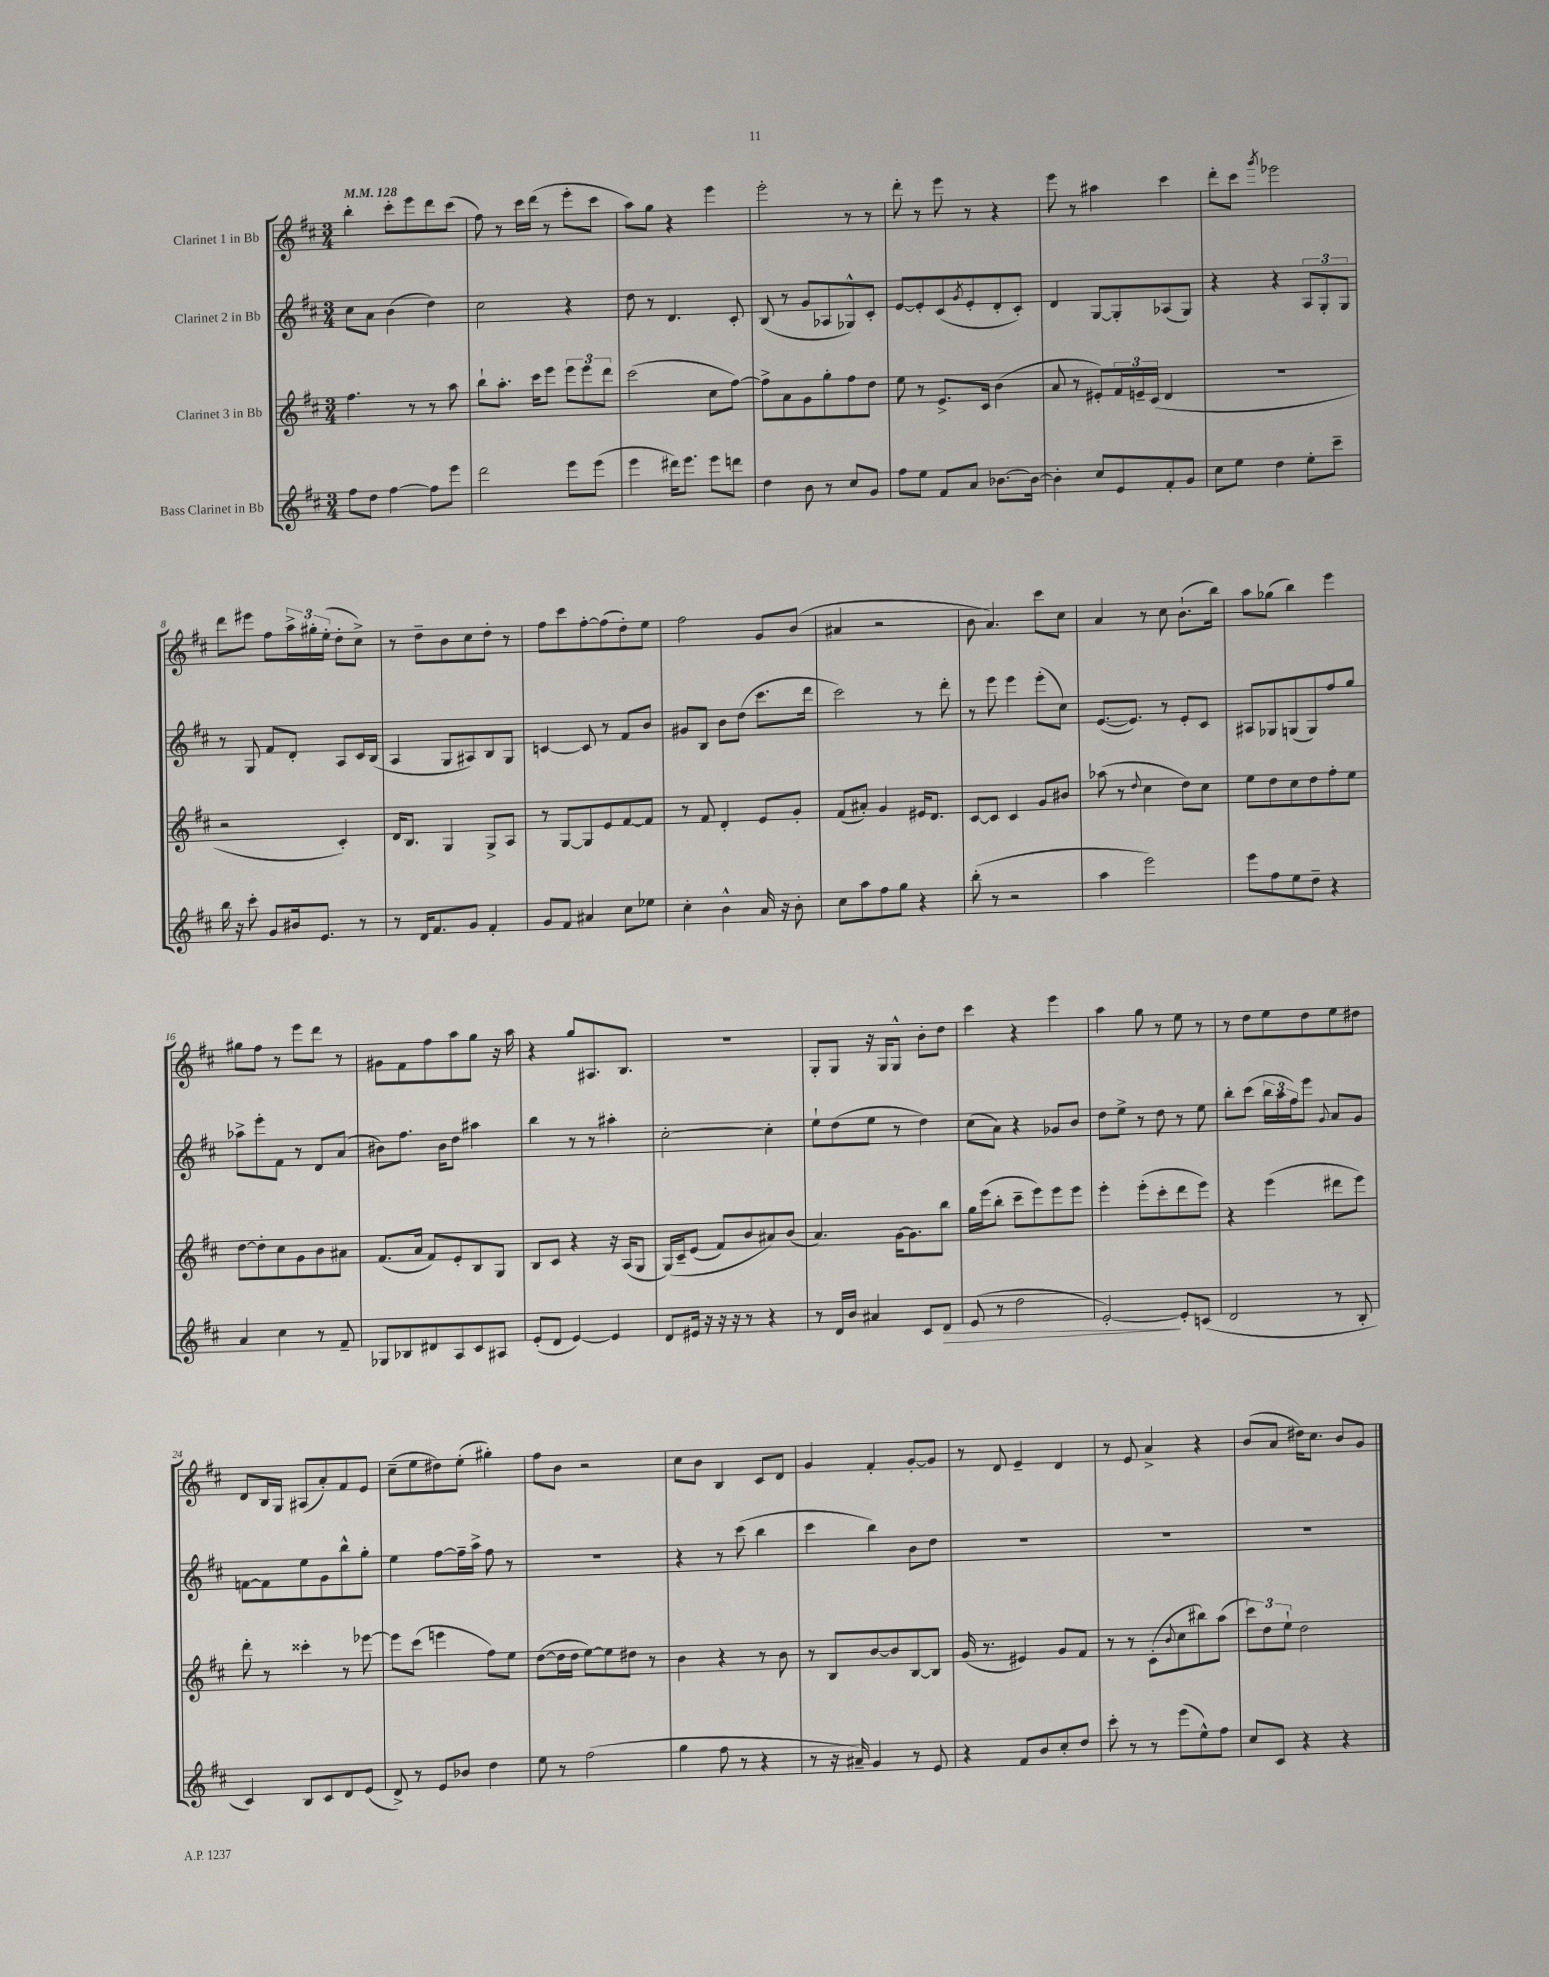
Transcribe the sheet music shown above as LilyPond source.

<<
\new StaffGroup <<
\new Staff = "s0" \with { instrumentName = "Clarinet 1 in Bb" } {
    \clef treble \key d \major \numericTimeSignature \time 3/4 \tempo 4 = 128
    b''4-. cis'''8-. e'''8 d'''8 cis'''8( |
    fis''8) r8 cis'''16 d'''16( r8 e'''8-. cis'''8 |
    a''8) g''8 r4 e'''4 |
    e'''2-. r8 r8 |
    d'''8-. r8 e'''8 r8 r4 |
    e'''8 r8 ais''4 cis'''4 |
    d'''8-. cis'''8 \acciaccatura { g'''8 } ees'''2 |
    d'''8 eis'''8 fis''8 \tuplet 3/2 { a''16-> gis''16-. e''16-.( } d''8-. cis''8->) |
    r8 d''8-- b'8 cis''8 d''8-. r8 |
    fis''8 cis'''8 fis''8~-. fis''8( d''8-.) e''8 |
    fis''2 g'8 b'8( |
    ais'4 r2 |
    b'8 a'4.) cis'''8 cis''8 |
    a'4 r8 cis''8 b'8.-!( b''16) |
    a''8 ges''8( b''4) e'''4 |
    gis''8 fis''8 r8 e'''8 d'''8 r8 |
    gis'8 fis'8 fis''8 a''8 g''8 r16 a''16 |
    r4 g''8 ais8. b8. |
    R2. |
    g8-. g8 r16 g16 g8-^ b'8-. d''8 |
    cis'''4 r4 e'''4 |
    a''4 g''8 r8 e''8 r8 |
    r8 d''8 e''8 d''8 e''8 dis''8 |
    d'8 b16 g16 ais8( a'8-.) fis'8 e'8 |
    cis''8--( e''8 dis''8) e''8-.( gis''4-.) |
    fis''8 b'8 r2 |
    cis''8 b'8 b4 cis'8 d'8 |
    g'4 fis'4-. g'8~-. g'8 |
    r8 d'8 e'4-- d'4 |
    r8 e'8 a'4-> r4 |
    b'8( a'8 dis''16) cis''8. b'8 g'8 \bar "|." |
}
\new Staff = "s1" \with { instrumentName = "Clarinet 2 in Bb" } {
    \clef treble \key d \major \numericTimeSignature \time 3/4
    cis''8 a'8 b'4( d''4) |
    cis''2 r4 |
    d''8 r8 d'4. cis'8-. |
    b8( r8 g'8 aes8 ges8-^) cis'8-. |
    e'8~ e'8-. cis'8( \acciaccatura { g'8 } e'8-. d'8-. cis'8-.) |
    d'4 g8~ g8-. aes8( g8) |
    r4 r4 \tuplet 3/2 { a8 g8-. g8 } |
    r8 g8 fis'8 d'8-. a8 cis'16 b16( |
    a4 g8 ais8) b8 g8 |
    c'4~ c'8 r8 fis'8 b'8 |
    gis'8 b8 b'8 d''8( cis'''8. d'''16 |
    cis'''2) r8 d'''8-. |
    r8 e'''8 e'''4 e'''8-.( cis''8) |
    e'8.~( e'8.) r8 e'8-. cis'8 |
    ais8 ges8 g8( g8) fis''8 g''8 |
    aes''8-> e'''8-. fis'8 r8 d'8 a'8( |
    bis'8) fis''8. bis'16 d''8 ais''4 |
    b''4 r8 r8 ais''4-. |
    cis''2~-. cis''4-. |
    e''8-! d''8( e''8 r8 d''4) |
    cis''8( a'8) r4 ges'8 b'8 |
    d''8 e''8-> r8 d''8 r8 e''8 |
    b''8-. cis'''8( \tuplet 3/2 { b''16 a''16 fis''16) } e'''8 \appoggiatura { g'8 } a'8 g'8 |
    f'8~ f'8 e''8 g'8 b''8-^ g''8-. |
    e''4 fis''8~ fis''16-- a''16-> fis''8 r8 |
    R2. |
    r4 r8 cis'''8( b''4 |
    cis'''4 b''4) b'8 d''8 |
    R2. |
    R2. |
    R2. \bar "|." |
}
\new Staff = "s2" \with { instrumentName = "Clarinet 3 in Bb" } {
    \clef treble \key d \major \numericTimeSignature \time 3/4
    fis''4. r8 r8 a''8 |
    b''8-! a''8.-. cis'''16 e'''8 \tuplet 3/2 { e'''8 e'''8 d'''8 } |
    cis'''2( cis''8 fis''8~) |
    fis''8-> a'8 g'8 g''8-. fis''8 d''8 |
    e''8 r8 e'8.-> cis'16 b'4( |
    a'8 r8 eis'8-.) \tuplet 3/2 { fis'16 e'16-- cis'16( } d'4 |
    R2. |
    r2 cis'4-.) |
    d'16 b8. g4 g8-> a8 |
    r8 g8~ g8 e'8 fis'8~ fis'8 |
    r8 fis'8 d'4-. e'8 g'8-. |
    fis'8( ais'8-.) g'4 eis'16 d'8. |
    cis'8~ cis'8 cis'4 g'8 bis'8 |
    aes''8( r8 \appoggiatura { d''8 } cis''4 d''8) cis''8 |
    e''8 d''8 cis''8 d''8 fis''8-. e''8 |
    d''8~ d''8-. cis''8 g'8 b'8 ais'8 |
    fis'8.( a'16 fis'8) e'8-. b8 g8 |
    b8 cis'8 r4 r16 a16( g8 |
    g16)\( cis'16-- e'8( fis'8) b'8 ais'8\) b'8( |
    a'4.) g'16~ g'8. b''8 |
    g''16 e'''16( b''8-. cis'''8-- e'''8) e'''8 e'''8 |
    e'''4-. e'''8-.( cis'''8-. d'''8 e'''8) |
    r4 e'''4( dis'''8 e'''8) |
    d'''8-. r8 cisis'''4-. r8 ees'''8~ |
    ees'''8 cis'''8( e'''4 fis''8) e''8 |
    d''8~( d''16 d''16 e''8~) e''8 dis''8 r8 |
    b'4 r4 r8 b'8 |
    r8 b8 b'8~ b'8 b8~ b8 |
    g'16( r8. eis'4) g'8 fis'8 |
    r8 r8 cis'8-.( \appoggiatura { b'8 } cis''8 bis''8) a''8( |
    \tuplet 3/2 { cis'''8) d''8 e''8-! } d''2 \bar "|." |
}
\new Staff = "s3" \with { instrumentName = "Bass Clarinet in Bb" } {
    \clef treble \key d \major \numericTimeSignature \time 3/4
    fis''8 d''8 fis''4~ fis''8 e'''8 |
    d'''2 e'''8 e'''8( |
    e'''4 dis'''16) e'''8. e'''8 d'''8 |
    d''4 b'8 r8 cis''8 g'8 |
    fis''8 e''8 fis'8 a'8 bes'8.~ bes'16~ |
    bes'4-. cis''8 e'8 fis'8-. g'8 |
    cis''8 e''8 d''4 e''8-. cis'''8-- |
    b''16 r16 cis'''8-. g'8 bis'16 e'8. r8 |
    r8 d'16 fis'8. g'8 fis'4-. |
    g'8 fis'8 ais'4 cis''8 ees''8 |
    cis''4-. b'4-^ a'16 r16 b'8-. |
    cis''8 a''8 fis''8 g''8 r4 |
    b''8-.( r8 r2 |
    a''4 e'''2) |
    e'''8 fis''8 e''8 d''8-- r4 |
    a'4 cis''4 r8 fis'8-- |
    ges8 bes8 dis'8 a8 cis'8 ais8 |
    e'8-.( d'8 e'4~) e'4 |
    d'8 eis'16 r16 r16 r16 r8 r4 |
    r8 d'16 b'16 ais'4 cis'8 d'8\> |
    e'8( r8 d''2 |
    e'2~-.\!) e'8-. c'8( |
    d'2 r8 b8-. |
    cis'4) b8 cis'8 d'8 e'8( |
    d'8->) r8 e'8 bes'8 d''4 |
    e''8 r8 fis''2( |
    g''4 fis''8 r8 r4 |
    r8 r16 ais'16--) g'4 r8 e'8 |
    r4 fis'8 b'8 cis''8-. d''8 |
    cis'''8-. r8 r8 e'''8( e''8-^) fis''8 |
    cis''8 cis'8 r4 r4 \bar "|." |
}
>>
>>
